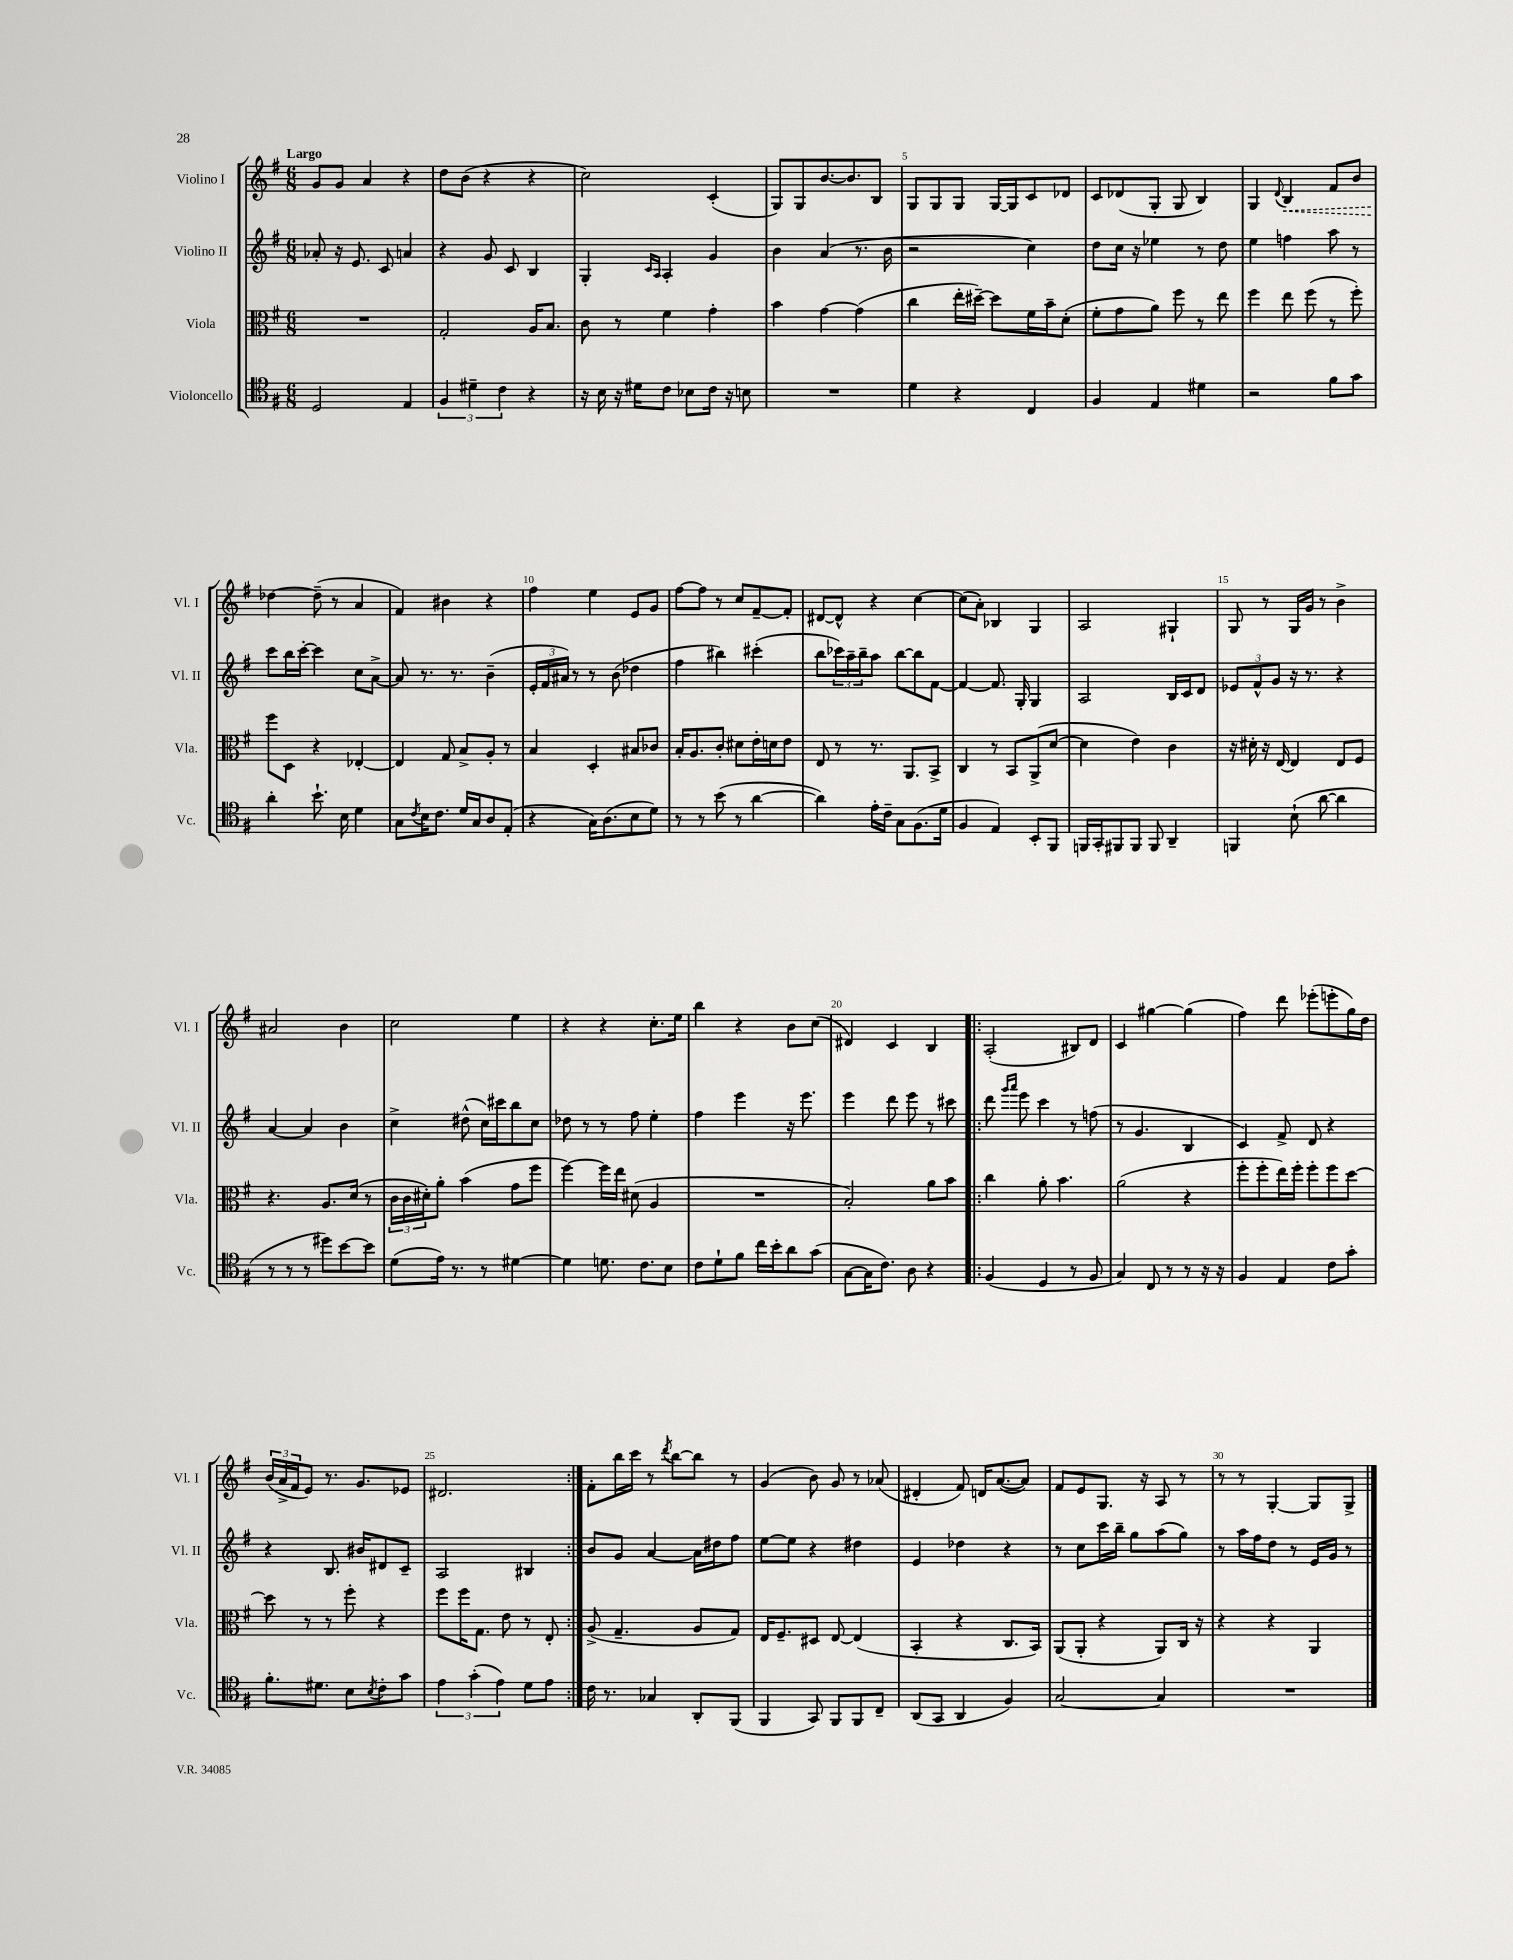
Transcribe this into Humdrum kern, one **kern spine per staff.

**kern	**kern	**kern	**kern
*staff4	*staff3	*staff2	*staff1
*clefC4	*clefC3	*clefG2	*clefG2
*k[f#]	*k[f#]	*k[f#]	*k[f#]
*M6/8	*M6/8	*M6/8	*M6/8
2D/	2.r	8a-'/	8g/L
.	.	16r	8g/J
.	.	8.e/	.
.	.	.	4a/
.	.	8c/	.
4E/	.	4a/	4r
=	=	=	=
6F#/	2G'/	4r	8dd\L
.	.	.	(8b\J
6d#~\	.	.	.
.	.	8g/	4r
6c\	.	.	.
.	.	8c/	.
4r	16A/LK	4B/	4r
.	8.B/J	.	.
=	=	=	=
16r	8c\	4G'/	2cc\)
16B\	.	.	.
16r	8r	.	.
16d#\LK	.	.	.
.	.	16qqc/LL	.
.	.	16qqA/JJ	.
8c\J	4f#\	4A'/	.
8B-\L	.	.	.
16c\Jk	4g'\	4g/	(4c'/
16r	.	.	.
8B\	.	.	.
=	=	=	=
2.r	4b\	4b\	8G/L)
.	.	.	8G/
.	[4g\	(4a/	[8.b/
.	.	.	8.b/]
.	(4g\]	8.r	.
.	.	.	8B/J
.	.	16b\	.
=	=	=	=
4d\	4cc\	2r	8G/L
.	.	.	8G/
4r	16ee'\LL	.	8G/J
.	[16dd#~\JJ)	.	.
.	8dd#\]L	.	[16G/LL
.	.	.	16G/]J
4C/	16f#\L	4cc\)	8c/
.	16b~\J	.	.
.	(8d'\J	.	8d-/J
=	=	=	=
4F#/	8f#'\L	8dd\L	8c/L
.	8g\	16cc\Jk	(8d-/
.	.	16r	.
4E/	8a\J)	4ee-\	8G'/J
.	8ff#\	.	8G/
4d#\	8r	8r	4B/)
.	8ee\	8dd\	.
=	=	=	=
2r	4ff#\	4ee\	4G/
.	.	.	8qqd/
.	8ee\	4ff\	4B/
.	(8ff#\	.	.
8f#\L	8r	8aa\	8f#/L
8g\J	8ff#'\)	8r	8b/J
=	=	=	=
4a'\	8ff#\L	8ccc\L	[4dd-\
.	8D\J	16bb\L	.
.	.	[16ccc'\JJ	.
8.b`\	4r	4ccc\]	(8dd-~\]
.	.	.	8r
16B\	.	.	.
4d\	[4E-'/	8cc\L	4a/
.	.	[8a^\J	.
=	=	=	=
8G\L	4E-/]	8a/]	4f#/)
8qc/	.	.	.
16B\K	.	8.r	.
8.c\J	.	.	.
.	8G/	.	4b#\
.	.	8.r	.
16d/LL	8B^/L	.	.
16G/J	.	.	.
8A/	8A'/J	(4b~\	4r
(8E'/J	8r	.	.
=	=	=	=
4r	4B/	24e'/LL	4ff#\
.	.	24f#/	.
.	.	24a#/JJ)	.
.	.	8r	.
16G\LK)	4D'/	8r	4ee\
(8.A\	.	.	.
.	.	(8b\	.
8B\	8B#/L	4dd-\	8e/L
8d\J)	8c-/J	.	8g/J
=	=	=	=
8r	16B'/LK	4ff#\	[8ff#\L
.	8.A/	.	.
8r	.	.	8ff#\]J
(8b\	8c'/J	4bb#\)	8r
8r	8d#\L	.	8cc/L
[4a\	16e'\L	(4ccc#'\	[8f#~/
.	16d\J	.	.
.	8e\J	.	8f#'/]J
=	=	=	=
4a\])	8E/	8bb\L	[8d#/L
.	8r	24ccc-\L)	8d#^^/]J
.	.	24aa~\	.
.	.	24bb~\J	.
16e'\LL	8.r	8aa\J	4r
16c~\JJ	.	.	.
8G\L	.	[8bb\L	.
.	8.AA/L	.	.
(8.F#\	.	8bb\]	[4cc\
.	8BB^/J	[8f#\J	.
16d\Jk	.	.	.
=	=	=	=
4F#/	4C/	4f#/_	(8cc\]L
.	.	.	8a'\J)
4E/)	8r	8.f#/]	4B-/
.	8BB/L	.	.
.	.	16G'/	.
8BB'/L	(8AA^/	4G/	4G/
8FF#/J	[8d/J	.	.
=	=	=	=
16FF/LL	4d\]	2A/	2A/
16GG'/J	.	.	.
8FF#/	.	.	.
8FF#/J	4e\)	.	.
8FF#/	.	.	.
4AA~/	4c\	16B/LL	4G#`/
.	.	16c/J	.
.	.	8d/J	.
=	=	=	=
4FF/	16r	12e-/L	8G/
.	16d#'\	.	.
.	.	12f#^^/	.
.	16r	.	8r
.	.	12g/J	.
.	[16E/	.	.
(8B`\	4E/]	16r	16G/LL
.	.	8.r	16g/JJ
[8a\	.	.	8r
4a\]	8E/L	4r	4b^\
.	8F#/J	.	.
=	=	=	=
8r	4.r	[4a/	2a#/
8r	.	.	.
8r	.	4a/]	.
8dd#\L)	8.A/L	.	.
[8b\	.	4b\	4b\
.	(16d/Jk	.	.
8b\]J	8r	.	.
=	=	=	=
(8d\L	24c\LL	4cc^\	2cc\
.	24c\	.	.
.	24d#'\J)	.	.
16e\Jk)	8a'\J	.	.
8.r	.	.	.
.	(4b\	(8dd#^^\	.
8r	.	16cc\LL)	.
.	.	16ccc#\J	.
[4d#\	8g\L	8bb\	4ee\
.	8ff#\J	8cc\J	.
=	=	=	=
4d#\]	[4ff#\)	8dd-\	4r
.	.	8r	.
8.d\	16ff#\]LL	8r	4r
.	16ee\JJ	.	.
.	(8d#\	8ff#\	.
8.c\L	.	.	.
.	4A/	4ee'\	8.cc'\L
8B\J	.	.	.
.	.	.	16ee\Jk
=	=	=	=
8c\L	2.r	4ff#\	4bb\
8d`\	.	.	.
8f#\J	.	4eee\	4r
16cc\LL	.	.	.
16b'\J	.	.	.
8a\	.	16r	8b\L
.	.	8.eee\	.
(8g\J	.	.	(8cc\J
=	=	=	=
[8G\L	2B'/)	4eee\	4d#/)
16G\]K	.	.	.
8.c\J)	.	.	.
.	.	8ddd\	4c/
8A\	.	8eee\	.
4r	8a\L	8r	4B/
.	8b\J	8ccc#\	.
=!|:	=!|:	=!|:	=!|:
(4F#/	4cc\	8ddd\	(2A'/
.	.	16qqggg/LL	.
.	.	16qqaaa/JJ	.
.	.	8eee\	.
4D/	8a'\	4ccc\	.
.	4.b\	.	.
8r	.	8r	8B#/L)
8F#/	.	(8ff\	8d/J
=	=	=	=
4G/)	(2a\	8r	4c/
.	.	4.g/	.
8C/	.	.	[4gg#\
8r	.	.	.
8r	4r	4B/	(4gg#\]
16r	.	.	.
16r	.	.	.
=	=	=	=
4F#/	8ff#'\L	4c/)	4ff#\)
.	8ff#'\	.	.
4E/	16ee\L)	8f#^/	8ddd\
.	16ff#'\JJ	.	.
.	8ff#'\L	8d/	(8eee-'\L
8c\L	8ff#\	4r	8eee'\
8g'\J	[8dd\J	.	16gg\L)
.	.	.	16dd\JJ
=	=	=	=
8.f#'\L	8dd\]	4r	(24b/LL
.	.	.	24a^/
.	.	.	24f#/J
.	8r	.	8e/J)
8.d#\J	.	.	.
.	8r	8.B/	8.r
8B\L	8ff#'\	.	.
.	.	16b#/LK	8.g/L
8qB/	.	.	.
8c'\	4r	8d#/	.
8g\J	.	8c~/J	8e-/J
=	=	=	=
6e\	8ff#\L	2A/	2.d#/
.	16ff#\K	.	.
(6g'\	.	.	.
.	8.G\J	.	.
6e\)	.	.	.
.	8e\	.	.
8d\L	8r	4B#/	.
8e\J	8E'/	.	.
=:|!	=:|!	=:|!	=:|!
16c\	(8A^/	8b/L	8f#'\L
8.r	.	.	.
.	4.G~/	8g/J	16bb\L
.	.	.	16ccc\JJ
4G-/	.	[4a/	8r
.	.	.	8qddd/
.	.	.	[8bb\L
8AA'/L	8A/L	16a\]LL	8bb\]J
.	.	16dd#\J	.
(8FF#/J	8G/J)	8ff#\J	8r
=	=	=	=
4FF#/	16E/LK	[8ee\L	(4g/
.	8.F#~/	.	.
.	.	8ee\]J	.
8GG/)	8D#/J	4r	8b\)
8FF#/L	[8E/	.	8g/
8FF#/	(4E/]	4dd#\	8r
8C~/J	.	.	(8a-/
=	=	=	=
(8AA/L	4BB'/	4e/	4d#'/
8GG/J	.	.	.
4AA/	4r	4dd-\	8f#/)
.	.	.	16d/LK
.	.	.	([8.a/
4F#/)	8.C/L	4r	.
.	.	.	8a/]J)
.	16BB/Jk)	.	.
=	=	=	=
[2G/	(8AA/L	8r	8f#/L
.	8AA'/J	8cc\L	8e/
.	4r	16ccc\L	8.G/J
.	.	16bb~\JJ	.
.	.	8gg\L	.
.	.	.	16r
4G/]	8AA/L)	(8aa\	8A/
.	16C/Jk	8gg\J)	8r
.	16r	.	.
=	=	=	=
2.r	4r	8r	8r
.	.	16aa\LL	8r
.	.	16ff#\J	.
.	4r	8dd\J	[4G'/
.	.	8r	.
.	4AA/	16e/LL	8G/]L
.	.	16g/JJ	.
.	.	8r	8G^/J
==	==	==	==
*-	*-	*-	*-
